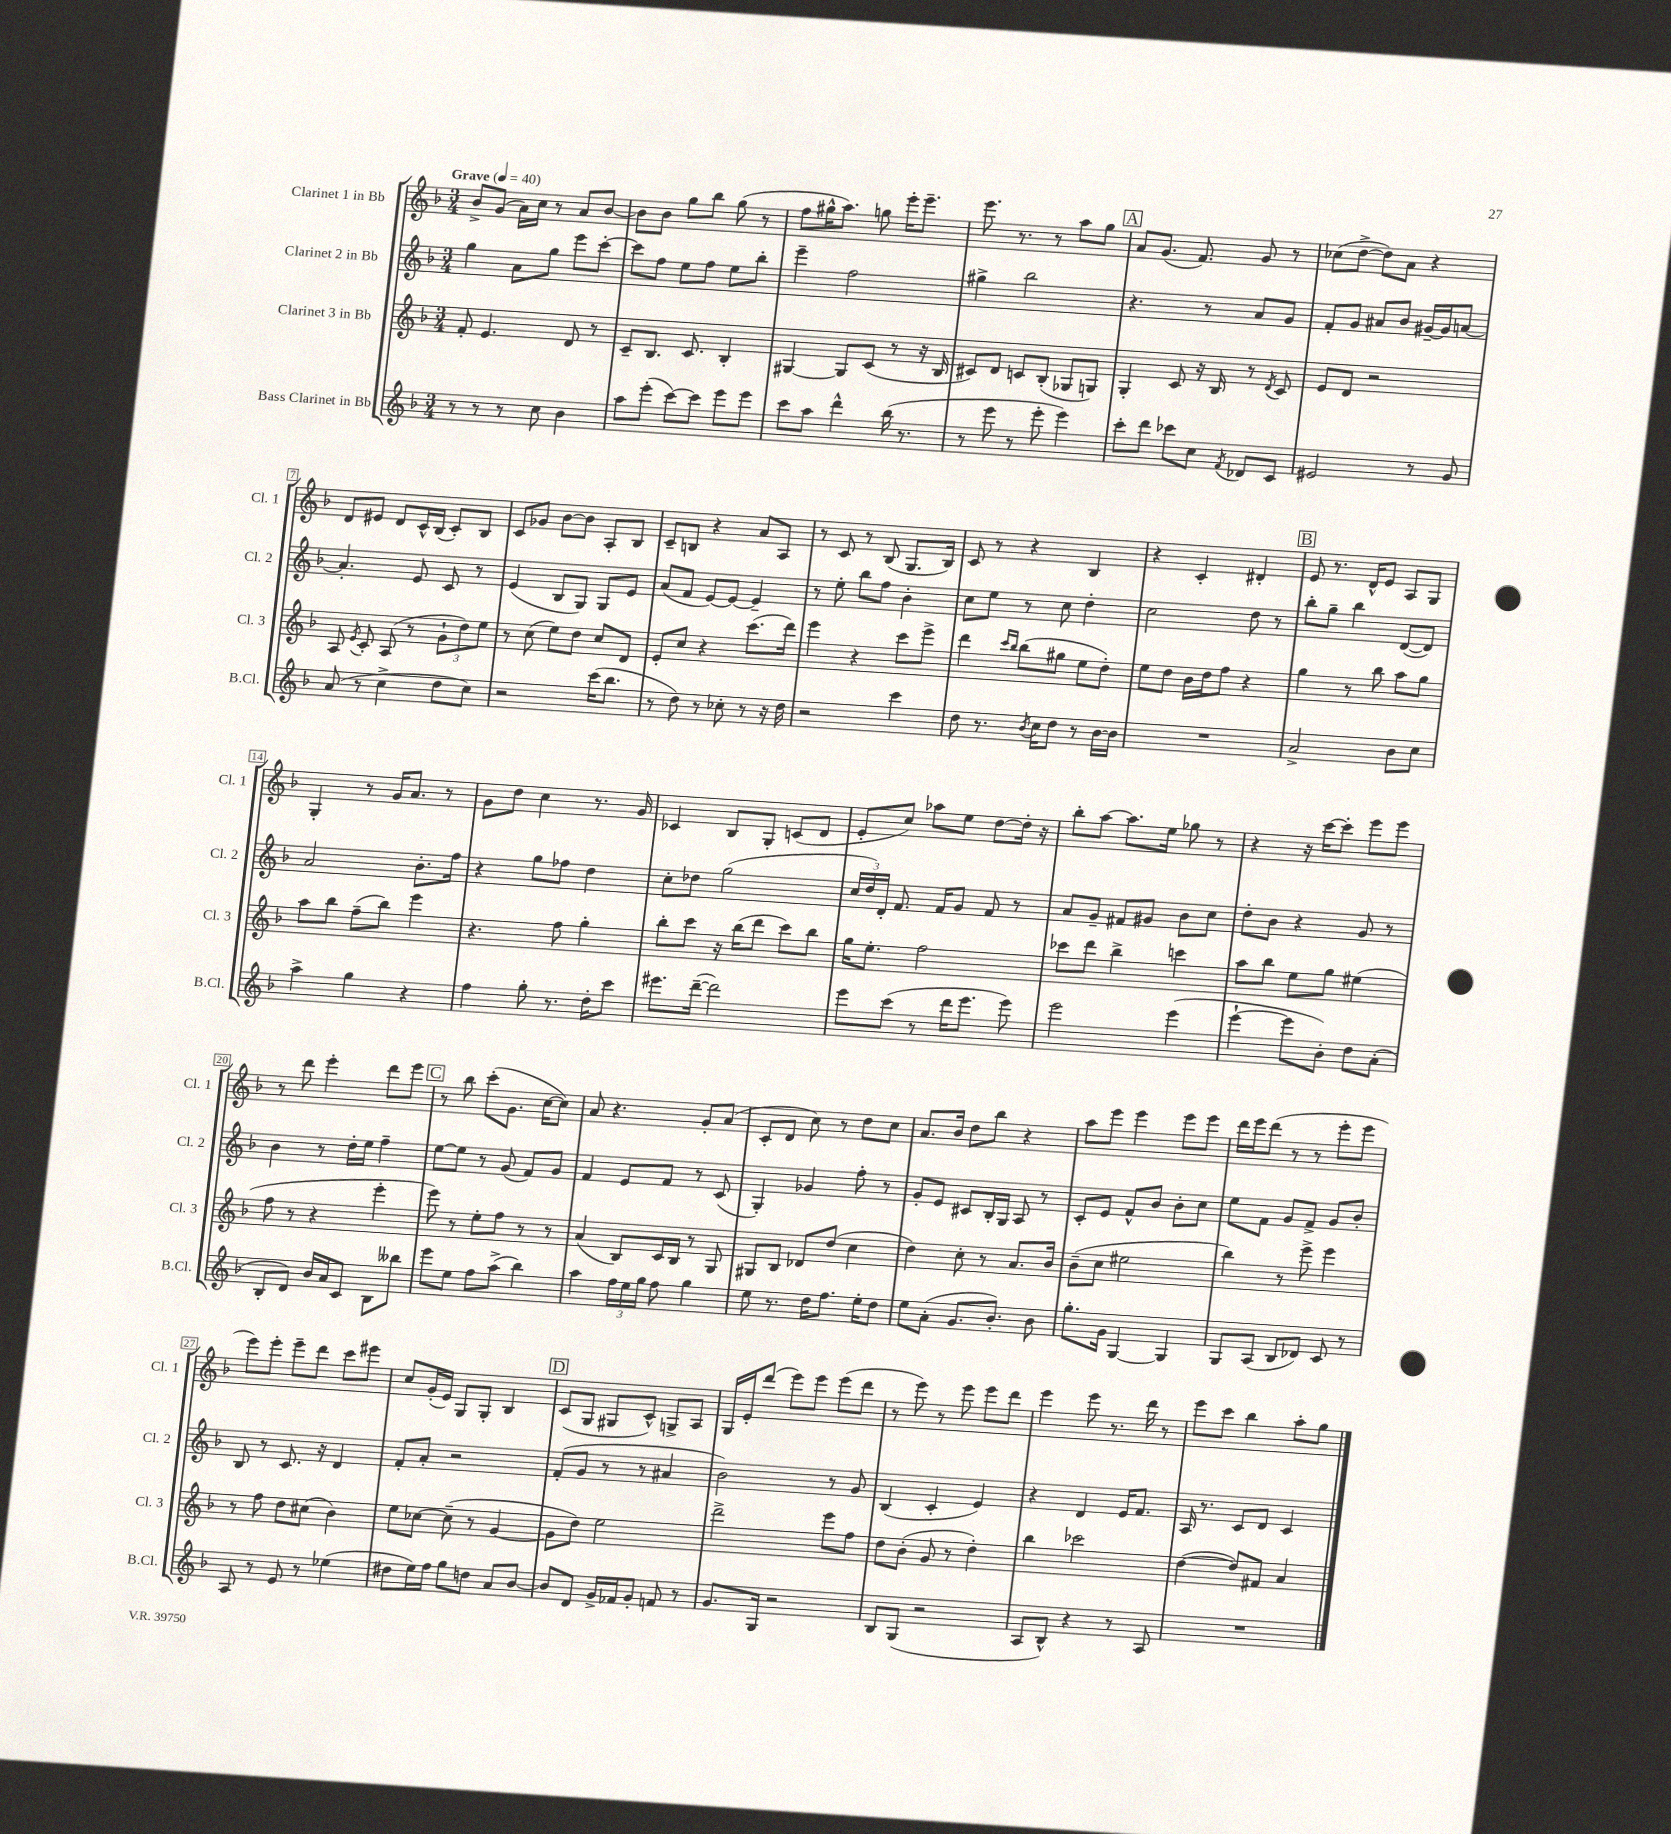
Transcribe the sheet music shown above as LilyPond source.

<<
\new StaffGroup <<
\new Staff = "s0" \with { instrumentName = "Clarinet 1 in Bb" shortInstrumentName = "Cl. 1" } {
    \clef treble \key f \major \numericTimeSignature \time 3/4 \tempo "Grave" 4 = 40
    \autoBeamOff bes'8[-> g'8]( a'16[) c''16] r8 a'8[ bes'8]~ |
    bes'8[ bes'8] g''8[ bes''8] g''8( r8 |
    f''8[ gis''16-^ a''8.]) g''8 e'''16[-. e'''8.]-- |
    e'''8. r8. r8 a''8[ g''8] |
    \mark \markup { \box "A" } a'8[ g'8.]( f'8.) g'8 r8 |
    ces''8[( d''8]~-> d''8[) a'8] r4 |
    d'8[ eis'8] d'8[ c'16-^ bes16]( c'8[-.) bes8] |
    c'8[ ges'8] bes'8[~ bes'8] a8[-. bes8] |
    c'8[-- b8] r4 a'8[ a8] |
    r8 c'8 r8 bes8( g8.[ bes16]) |
    c'8 r8 r4 bes4 |
    r4 c'4-. dis'4-. |
    \mark \markup { \box "B" } e'8 r8. d'16[-^ e'8] a8[ g8] |
    g4-. r8 g'16[ a'8.] r8 |
    g'8[ d''8] c''4 r8. g'16 |
    ces'4 bes8[ g8]-. c'8[( d'8] |
    e'8[-. c''8]) aes''8[ e''8] d''8[~ d''16]-. r16 |
    bes''8[-. a''8]~ a''8.[ e''16] ges''8 r8 |
    r4 r16 c'''16[~ c'''8]-. e'''8[ e'''8] |
    r8 d'''8 e'''4-. d'''8[ e'''8] |
    \mark \markup { \box "C" } r8 bes''8 c'''8[-.( g'8.] c''16[~ c''8]) |
    a'8 r4. g'8[-. a'8]( |
    c'8[-. d'8] c''8) r8 d''8[ c''8] |
    a'8.[ bes'16] d''8[ bes''8] r4 |
    a''8[ e'''8] e'''4 e'''8[ e'''8] |
    d'''16[ e'''16 d'''8]( r8 r8 e'''8[-. e'''8] |
    e'''8[) e'''8]-. e'''8[-- d'''8] c'''8[ eis'''8] |
    c''8[ g'16-.( e'16]) g8[ g8]-. bes4 |
    \mark \markup { \box "D" } c'8[( g8] gis8[ c'8]-^) g8[-> a8] |
    g16[ e'16-. d'''8]( e'''8[) e'''8] e'''8[( d'''8] |
    r8 e'''8) r8 e'''8 e'''8[ d'''8] |
    e'''4 e'''8 r8. d'''16 r8 |
    e'''8[ c'''8] bes''4 a''8[-. g''8] \bar "|." |
}
\new Staff = "s1" \with { instrumentName = "Clarinet 2 in Bb" shortInstrumentName = "Cl. 2" } {
    \clef treble \key f \major \numericTimeSignature \time 3/4
    \autoBeamOff g''4 a'8[ g''8] e'''8[ c'''8]~-. |
    c'''8[ f''8] e''8[ f''8] e''8[ bes''8]-. |
    e'''4-- f''2 |
    gis''4-> bes''2 |
    \mark \markup { \box "A" } r4. r8 a'8[ g'8] |
    f'8[-. g'8] ais'8[ bes'8] gis'16[~-- gis'16 a'8]~ |
    a'4.-. e'8 c'8 r8 |
    e'4( bes8[ g8]) g8[ e'8] |
    a'8[( f'8] e'8[~) e'8]~ e'4-- |
    r8 e''8-. bes''8[ f''8] bes'4-. |
    c''8[ e''8] r8 c''8 d''4-. |
    c''2 d''8 r8 |
    \mark \markup { \box "B" } bes''8[-. g''8]-- bes''4 d'8[~( d'8]) |
    a'2 bes'8.[-. f''16] |
    r4 g''8[ fes''8] d''4 |
    c''8[-. des''8] g''2( |
    \tuplet 3/2 { c''16[ d''16) d'16]-. } f'8. f'16[ g'8] f'8 r8 |
    a'8[ g'8]-- fis'8[ gis'8] bes'8[ c''8] |
    d''8[-. bes'8] r4 g'8 r8 |
    bes'4 r8 d''16[-. e''16] f''4-- |
    \mark \markup { \box "C" } e''8[~ e''8] r8 g'8( f'8[) g'8] |
    f'4 e'8[ f'8] r8 c'8( |
    g4-.) ges'4 f''8-. r8 |
    g'8[-. e'8] cis'8[ bes16-. g16] a8 r8 |
    c'8[-. e'8] f'8[-^ bes'8] bes'8[-. c''8] |
    e''8[ f'8] g'8[ f'8]-> g'8[ bes'8]-. |
    bes8 r8 c'8. r16 d'4 |
    f'8[-. a'8]-. r2 |
    \mark \markup { \box "D" } f'8[-.( g'8] r8 r8 ais'4 |
    bes'2) r8 g'8 |
    bes4( c'4-. e'4) |
    r4 d'4 e'16[ f'8.] |
    a16 r8. c'8[ d'8] c'4 \bar "|." |
}
\new Staff = "s2" \with { instrumentName = "Clarinet 3 in Bb" shortInstrumentName = "Cl. 3" } {
    \clef treble \key f \major \numericTimeSignature \time 3/4
    \autoBeamOff f'8-. e'4. d'8 r8 |
    c'8[-- bes8.] c'8. bes4-. |
    gis4~ gis8[ c'8]( r8 r16 bes16 |
    cis'8[) d'8] c'8[ bes8]-.( ges8[ g8]) |
    \mark \markup { \box "A" } g4-. c'8 r16 bes16 r8 \acciaccatura { d'8 } c'8 |
    e'8[ d'8] r2 |
    a8 \acciaccatura { e'8 } c'8-. a8( r8 \tuplet 3/2 { g'8[-! d''8) e''8] } |
    r8 c''8( e''8[) d''8] c''8[ d'8] |
    e'8[-. c''8] r4 c'''8.[( d'''16]) |
    e'''4 r4 c'''8[ e'''8]-> |
    d'''4 \grace { c'''16[ bes''16] } bes''8[( gis''8] e''8[ d''8]-.) |
    e''8[ d''8] bes'16[ d''16 f''8] r4 |
    \mark \markup { \box "B" } g''4 r8 bes''8 a''8[ g''8] |
    a''8[ bes''8] f''8[--( bes''8]) e'''4 |
    r4. f''8 g''4-. |
    bes''8[-. c'''8] r16 bes''16[( d'''8] c'''8[) bes''8] |
    g''16[ e''8.]-. f''2 |
    ces'''8[ d'''8] bes''4-> c'''4 |
    a''8[ bes''8] e''8[ g''8] eis''4( |
    f''8 r8 r4 e'''4-. |
    \mark \markup { \box "C" } e'''8) r8 e''8[-. f''8] r8 r8 |
    a'4( bes8[) c'16 bes16] r8 g8 |
    gis8[ bes8] des'8[ d''8]( c''4 |
    d''4) c''8-. r8 a'8.[ bes'16] |
    bes'8[--( c''8] eis''2 |
    bes''4) r8 e'''8-> e'''4 |
    r8 f''8 d''8[ cis''8]( bes'4) |
    e''8[ ces''8]~ ces''8--( r8 g'4~ |
    \mark \markup { \box "D" } g'8[ d''8]) e''2 |
    d'''2-> e'''8[ f''8] |
    d''8[ bes'8]-.( g'8 r8 d''4-.) |
    bes''4 ces'''2 |
    d''4~( d''8[) fis'8] a'4 \bar "|." |
}
\new Staff = "s3" \with { instrumentName = "Bass Clarinet in Bb" shortInstrumentName = "B.Cl." } {
    \clef treble \key f \major \numericTimeSignature \time 3/4
    \autoBeamOff r8 r8 r8 c''8 bes'4 |
    a''8[ e'''8]-.( c'''8[~) c'''8] e'''8[ e'''8] |
    c'''8[ a''8] d'''4-^ bes''16( r8. |
    r8 e'''8 r8 e'''8-. e'''4) |
    \mark \markup { \box "A" } c'''8[-. d'''8] ces'''8[ c''8] \acciaccatura { f'8 } des'8[ c'8] |
    eis'2 r8 g'8 |
    a'8( r8 c''4-> d''8[ c''8]) |
    r2 c'''16[( bes''8.] |
    r8 d''8) r8 ces''8-. r8 r16 d''16 |
    r2 c'''4 |
    d''8 r8. \acciaccatura { bes'8 } c''16[ d''8] r8 bes'16[~ bes'16] |
    R2. |
    \mark \markup { \box "B" } a'2-> bes'8[ c''8] |
    a''4-> g''4 r4 |
    f''4 g''8-. r8. d''16[-. c'''8] |
    eis'''8.[ d'''16]~--( d'''2) |
    e'''8[ c'''8]( r8 d'''16[ e'''8.] e'''8) |
    e'''2 e'''4( |
    e'''4~-! e'''8[ bes'8]-.) d''8[ a'8]-.( |
    bes8[-. d'8]) bes'16[ a'16 c'8] bes8[ beses''8] |
    \mark \markup { \box "C" } e'''8[ e''8] f''8[ a''8]->( bes''4) |
    a''4 \tuplet 3/2 { f''16[ e''16 g''16] } f''8 g''4 |
    e''8 r8. d''16[ f''8.] e''16[-. d''8] |
    e''8[ a'8]-.( g'8.[ bes'8.]-.) bes'8 |
    g''8.[-. g'16] g4~ g4 |
    g8[ a8]( bes8[ des'8]) c'8 r8 |
    a8 r8 e'8 r8 ees''4( |
    dis''8[ e''16) f''16] g''8[ d''8] a'8[ bes'8]~ |
    \mark \markup { \box "D" } bes'8[ d'8] g'16[-> fes'16 g'8]-. f'8 r8 |
    g'8.[ g16] r2 |
    bes8[ g8]( r2 |
    a8[ bes8]-^) r4 r8 a8 |
    R2. \bar "|." |
}
>>
>>
\layout { \context { \Score \override BarNumber.stencil = #(make-stencil-boxer 0.1 0.3 ly:text-interface::print) } }
